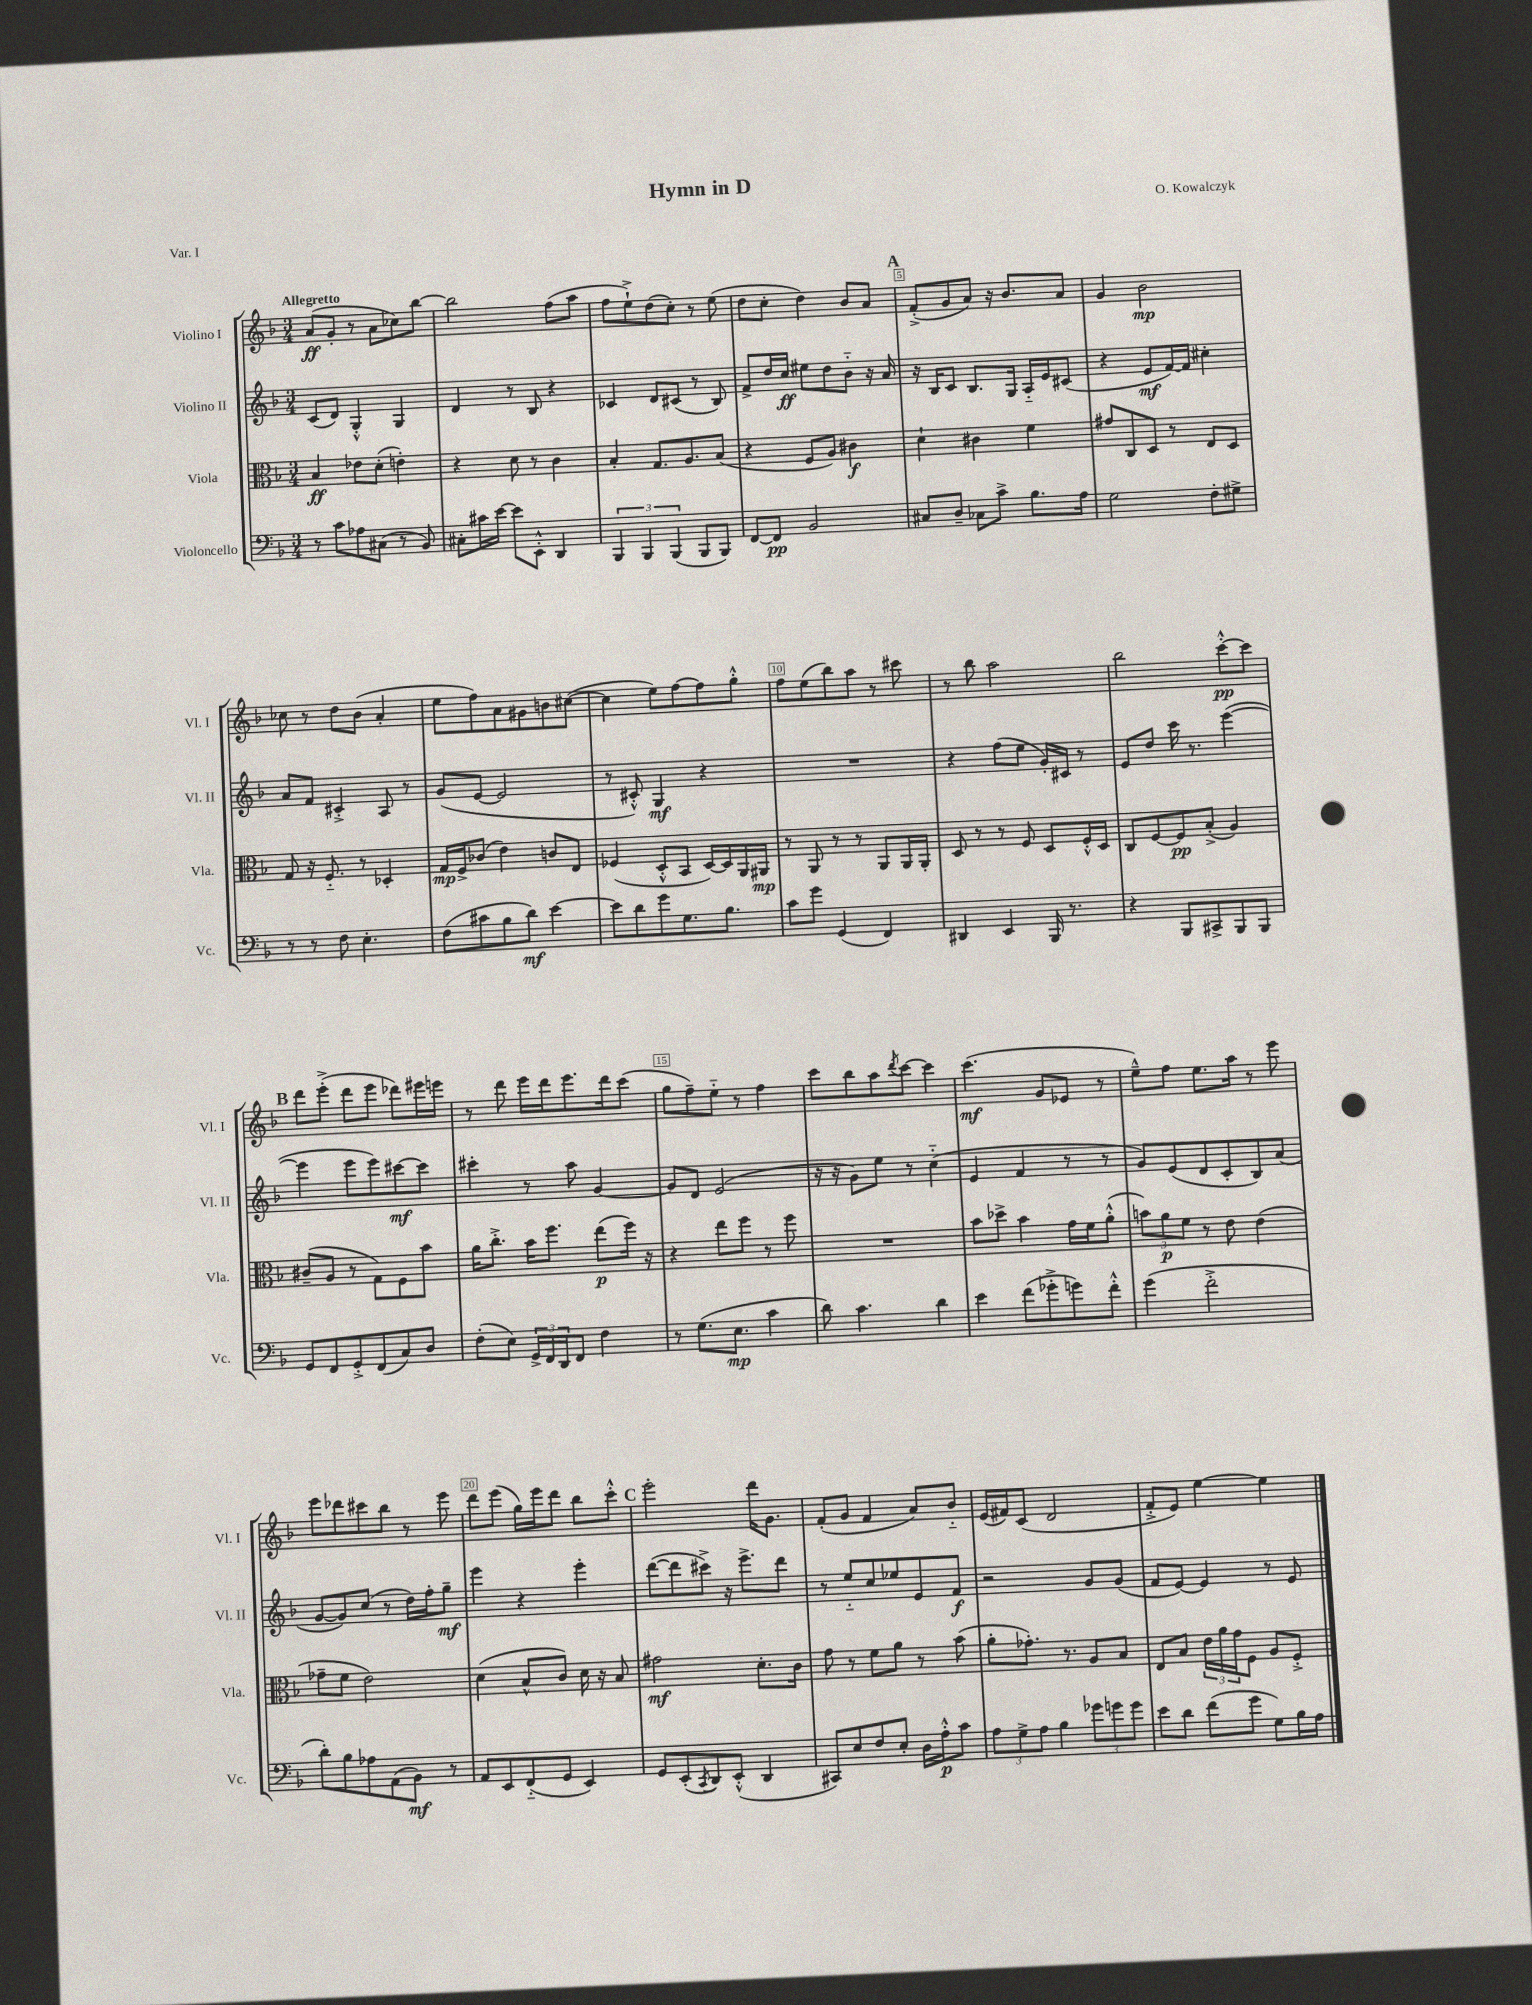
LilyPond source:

\header { title = "Hymn in D" composer = "O. Kowalczyk" piece = "Var. I" }
<<
\new StaffGroup <<
\new Staff = "s0" \with { instrumentName = "Violino I" shortInstrumentName = "Vl. I" } {
    \clef treble \key f \major \numericTimeSignature \time 3/4 \tempo "Allegretto"
    a'8\ff( g'8-. r8 a'8 ces''8) bes''8~ |
    bes''2 f''8( a''8 |
    f''8 e''8-!->) d''8( c''8-.) r8 e''8( |
    d''8 c''8-. d''4) bes'8 a'8 |
    \mark \markup { \bold "A" } f'8-.->( g'8 a'8) r16 bes'8. a'8 |
    g'4 bes'2\mp |
    ces''8 r8 d''8 bes'8( a'4-. |
    e''8 f''8) a'8 gis'8 b'8 cis''8~( |
    cis''4 e''8) f''8~ f''8 g''8-.-^ |
    f''8 e''8( bes''8) a''8 r8 cis'''8 |
    r8 bes''8 a''2 |
    bes''2 c'''8~-.-^\pp c'''8 |
    \mark \markup { \bold "B" } d'''8 e'''8-.->( d'''8 e'''8 des'''8) eis'''16 e'''16 |
    r8 d'''8 e'''16 d'''16 e'''8. d'''16 c'''8( |
    g''8 f''8--) e''8-_ r8 f''4 |
    c'''8 bes''8 a''8 \acciaccatura { d'''8 } c'''8~ c'''4 |
    c'''4.\mf( g'8 ees'8 r8 |
    e''8---^) f''8 e''8. a''16 r8 e'''8 |
    e'''8 des'''8 cis'''8 bes''8 r8 e'''8 |
    d'''8 e'''8( g''16) e'''16 d'''8 bes''8 c'''8-.-^ |
    \mark \markup { \bold "C" } e'''2-. d'''16 g'8. |
    f'8-.( g'8 f'4 a'8) bes'8-_ |
    e'16( fis'16) c'8( d'2 |
    f'8-.-> e'8) e''4~ e''4 \bar "|." |
}
\new Staff = "s1" \with { instrumentName = "Violino II" shortInstrumentName = "Vl. II" } {
    \clef treble \key f \major \numericTimeSignature \time 3/4
    c'8( d'8) g4-.-^ g4 |
    d'4 r8 bes8 r4 |
    ces'4 d'8 cis'8( r8 bes8) |
    f'8-> d''16 c''16\ff eis''8 d''8 bes'8-_ r16 a'16 |
    \mark \markup { \bold "A" } r16 bes16 c'8 bes8. g16 a16-_ e'16 cis'8( |
    r4 e'8\mf f'16~) f'16 cis''4-. |
    a'8 f'8 cis'4-.-> a8 r8 |
    g'8( e'8~ e'2 |
    r8 cis'8-.-^) g4\mf r4 |
    R2. |
    r4 f''8( e''8 g'16-.) cis'16 r8 |
    e'8 d''8 c'''16 r8. e'''4~( |
    \mark \markup { \bold "B" } e'''4 e'''8 e'''8) cis'''8~\mf cis'''8 |
    cis'''4-. r8 a''8 g'4~ |
    g'8 d'8 e'2( |
    r16 r16 g'8) e''8 r8 c''4-_( |
    e'4 f'4 r8 r8 |
    g'8) e'8( d'8 c'8-. bes8) a'8( |
    g'8~ g'8) c''8( r8 d''16) f''16-. g''8--\mf |
    e'''4 r4 e'''4-. |
    \mark \markup { \bold "C" } d'''8~( d'''8 cis'''8->) r16 e'''8.-> d'''8 |
    r8 e''8-_ c''8 ees''8 e'8 f'8\f |
    r2 g'8 g'8( |
    f'8 e'8~) e'4 r8 e'8 \bar "|." |
}
\new Staff = "s2" \with { instrumentName = "Viola" shortInstrumentName = "Vla." } {
    \clef alto \key f \major \numericTimeSignature \time 3/4
    bes4\ff ees'8 d'8-.( e'4-.) |
    r4 d'8 r8 c'4 |
    bes4-. g8. a8. bes8( |
    r4 f8 a8) cis'4\f |
    \mark \markup { \bold "A" } d'4-! cis'4 f'4 |
    gis'8 c8 d8 r8 e8 d8 |
    g8 r16 f8.-_ r8 des4-. |
    g16\mp f16-> ces'8( e'4) c'8 e8 |
    fes4( d8-.-^ bes,8 d16~) d16 a,16 ais,16\mp |
    r8 a,8 r8 r8 a,8 a,16 a,16-. |
    d8 r8 r8 f8 d8 f16-.-^ d16 |
    c8 f8~ f8\pp bes8-.->( a4) |
    \mark \markup { \bold "B" } cis'8--( a8 r8 g8) f8 bes'8 |
    a'16 c''8.-.-> bes'16 f''8. e''8\p( f''16) r16 |
    r4 e''8 f''8 r8 f''8 |
    R2. |
    bes'8 des''8-> bes'4 g'16 f'16 a'8-.-^( |
    \tuplet 3/2 { b'8) a'8\p f'8 } r8 e'8 e'4( |
    ges'8-- f'8 e'2) |
    d'4( bes8-^ c'8) d'16 r16 bes8 |
    \mark \markup { \bold "C" } gis'2\mf d'8.-. c'16 |
    g'8 r8 f'8 a'8 r8 bes'8( |
    a'8-. ges'8.-.) r8. a8 bes8 |
    e8 bes8 \tuplet 3/2 { e'16 a'16 g'16 } f8 a8 f8-.-> \bar "|." |
}
\new Staff = "s3" \with { instrumentName = "Violoncello" shortInstrumentName = "Vc." } {
    \clef bass \key f \major \numericTimeSignature \time 3/4
    r8 c'8 aes8 cis8( r8 bes,8) |
    cis8-. cis'16 e'16~ e'8 e,8-.-^ d,4 |
    \tuplet 3/2 { bes,,4 bes,,4 bes,,4( } bes,,8 bes,,8) |
    f,8~ f,8\pp bes,2 |
    \mark \markup { \bold "A" } cis8 d8-- ces8 c'8-> bes8. a16 |
    g2 f8-. gis8-> |
    r8 r8 f8 e4.-. |
    f8( cis'8 bes8 d'8\mf) e'4~ |
    e'8 d'8 g'8 g8. bes8. |
    c'8 g'8 g,4( f,4) |
    dis,4 e,4 bes,,16 r8. |
    r4 bes,,8 cis,8-> bes,,8 bes,,8 |
    \mark \markup { \bold "B" } g,8 f,8 g,8-.-> f,8( c8) d8 |
    f8-.( e8) \tuplet 3/2 { g,16-> f,16 d,16 } f,8 f4 |
    r8 g8.( e8.\mp c'4 |
    d'8) c'4. d'4 |
    e'4 f'8( ges'8-.-> g'8) f'8-.-^ |
    g'4( f'2-.-> |
    d'8-.) bes8 aes8 a,8( bes,8\mf) r8 |
    a,8 e,8 f,8-_( g,8 e,4) |
    \mark \markup { \bold "C" } g,8 e,8-.( \acciaccatura { c,8 } d,8) e,8-.-^( d,4 |
    cis,8) e8 f8 e8-. d16 a16-.-^\p c'8 |
    \tuplet 3/2 { a8 g8-> a8 } bes4 \tuplet 3/2 { ges'8 g'8 g'8 } |
    e'8 d'8 f'8( g'8 g8) bes16 a16 \bar "|." |
}
>>
>>
\layout { \context { \Score \override BarNumber.break-visibility = ##(#f #t #t) barNumberVisibility = #(every-nth-bar-number-visible 5) \override BarNumber.stencil = #(make-stencil-boxer 0.1 0.3 ly:text-interface::print) } }
